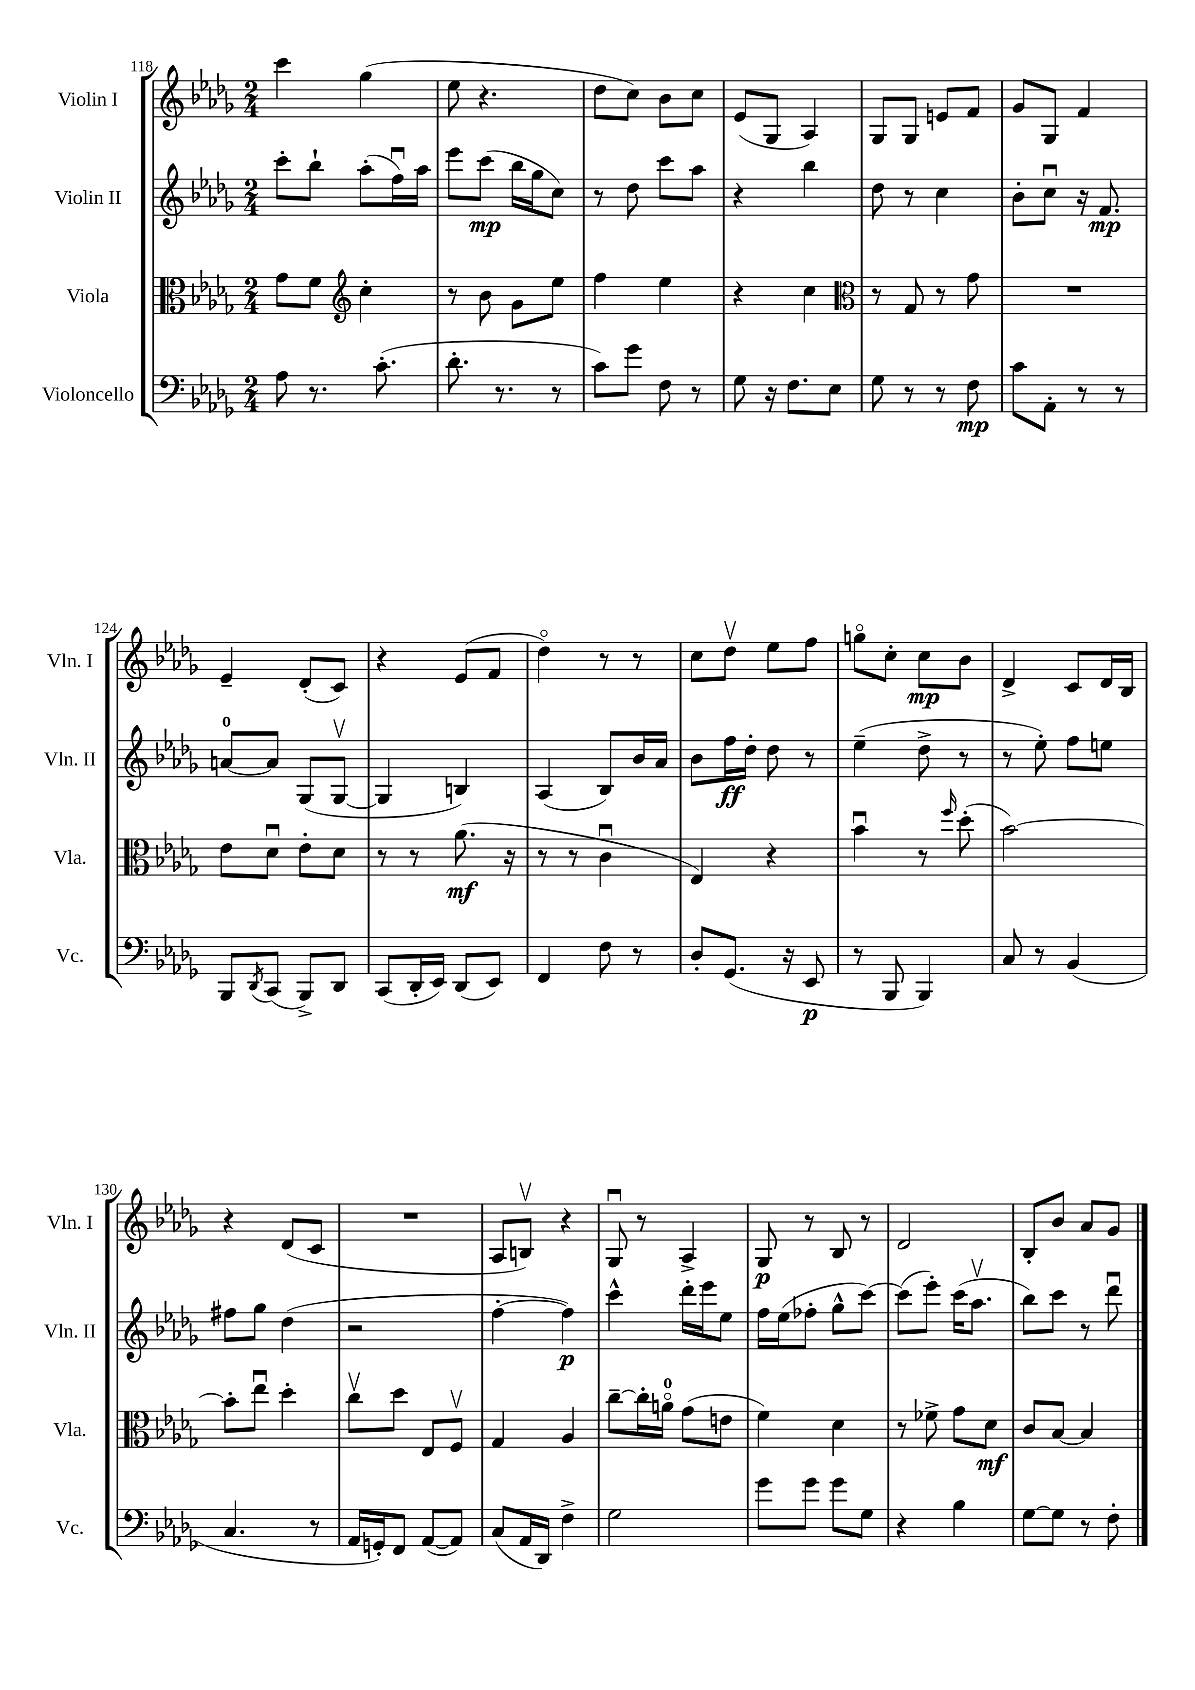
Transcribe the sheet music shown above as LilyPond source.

<<
\new StaffGroup <<
\new Staff = "s0" \with { instrumentName = "Violin I" shortInstrumentName = "Vln. I" } {
    \clef treble \key des \major \numericTimeSignature \time 2/4
    c'''4 ges''4( |
    ees''8 r4. |
    des''8 c''8) bes'8 c''8 |
    ees'8( ges8 aes4) |
    ges8 ges8 e'8 f'8 |
    ges'8 ges8 f'4 |
    ees'4-- des'8-.( c'8) |
    r4 ees'8( f'8 |
    des''4\flageolet) r8 r8 |
    c''8 des''8\upbow ees''8 f''8 |
    g''8\flageolet c''8-. c''8\mp bes'8 |
    des'4-> c'8 des'16 bes16 |
    r4 des'8( c'8 |
    R2 |
    aes8 b8\upbow) r4 |
    ges8\downbow r8 aes4-> |
    ges8\p r8 bes8 r8 |
    des'2 |
    bes8-. bes'8 aes'8 ges'8 \bar "|." |
}
\new Staff = "s1" \with { instrumentName = "Violin II" shortInstrumentName = "Vln. II" } {
    \clef treble \key des \major \numericTimeSignature \time 2/4
    c'''8-. bes''8-! aes''8-.( f''16\downbow) aes''16 |
    ees'''8 c'''8\mp( bes''16 ges''16 c''8) |
    r8 des''8 c'''8 aes''8 |
    r4 bes''4 |
    des''8 r8 c''4 |
    bes'8-. c''8\downbow r16 f'8.\mp |
    a'8-0~ a'8 ges8( ges8~\upbow |
    ges4 b4) |
    aes4( bes8) bes'16 aes'16 |
    bes'8 f''16\ff des''16-. des''8 r8 |
    ees''4--( des''8-> r8 |
    r8 ees''8-.) f''8 e''8 |
    fis''8 ges''8 des''4( |
    r2 |
    f''4~-. f''4\p) |
    c'''4-^ des'''16-. ees'''16 ees''8 |
    f''16 ees''16( fes''8-. ges''8-^ c'''8~) |
    c'''8( ees'''8-.) c'''16( aes''8.\upbow |
    bes''8) c'''8 r8 des'''8\downbow \bar "|." |
}
\new Staff = "s2" \with { instrumentName = "Viola" shortInstrumentName = "Vla." } {
    \clef alto \key des \major \numericTimeSignature \time 2/4
    ges'8 f'8 \clef treble c''4-. |
    r8 bes'8 ges'8 ees''8 |
    f''4 ees''4 |
    r4 c''4 |
    \clef alto r8 ges8 r8 ges'8 |
    R2 |
    ees'8 des'8\downbow ees'8-. des'8 |
    r8 r8 aes'8.\mf( r16 |
    r8 r8 c'4\downbow |
    ees4) r4 |
    bes'4\downbow r8 \grace { f''16 } des''8-.( |
    bes'2~) |
    bes'8-. ees''8\downbow des''4-. |
    c''8\upbow des''8 ees8 f8\upbow |
    ges4 aes4 |
    c''8~-- c''16-. a'16-0\flageolet ges'8( e'8 |
    f'4) des'4 |
    r8 fes'8-> ges'8 des'8\mf |
    c'8 bes8~ bes4 \bar "|." |
}
\new Staff = "s3" \with { instrumentName = "Violoncello" shortInstrumentName = "Vc." } {
    \clef bass \key des \major \numericTimeSignature \time 2/4
    aes8 r8. c'8.-.( |
    des'8.-. r8. r8 |
    c'8) ges'8 f8 r8 |
    ges8 r16 f8. ees8 |
    ges8 r8 r8 f8\mp |
    c'8 aes,8-. r8 r8 |
    bes,,8 \acciaccatura { des,8 } c,8( bes,,8->) des,8 |
    c,8( des,16-. ees,16) des,8( ees,8) |
    f,4 f8 r8 |
    des8-. ges,8.( r16 ees,8\p |
    r8 bes,,8 bes,,4) |
    c8 r8 bes,4( |
    c4. r8 |
    aes,16 g,16-.) f,8 aes,8~( aes,8) |
    c8( aes,16 des,16) f4-> |
    ges2 |
    ges'8 ges'8 ges'8 ges8 |
    r4 bes4 |
    ges8~ ges8 r8 f8-. \bar "|." |
}
>>
>>
\layout { \context { \Score currentBarNumber = #118 } }
